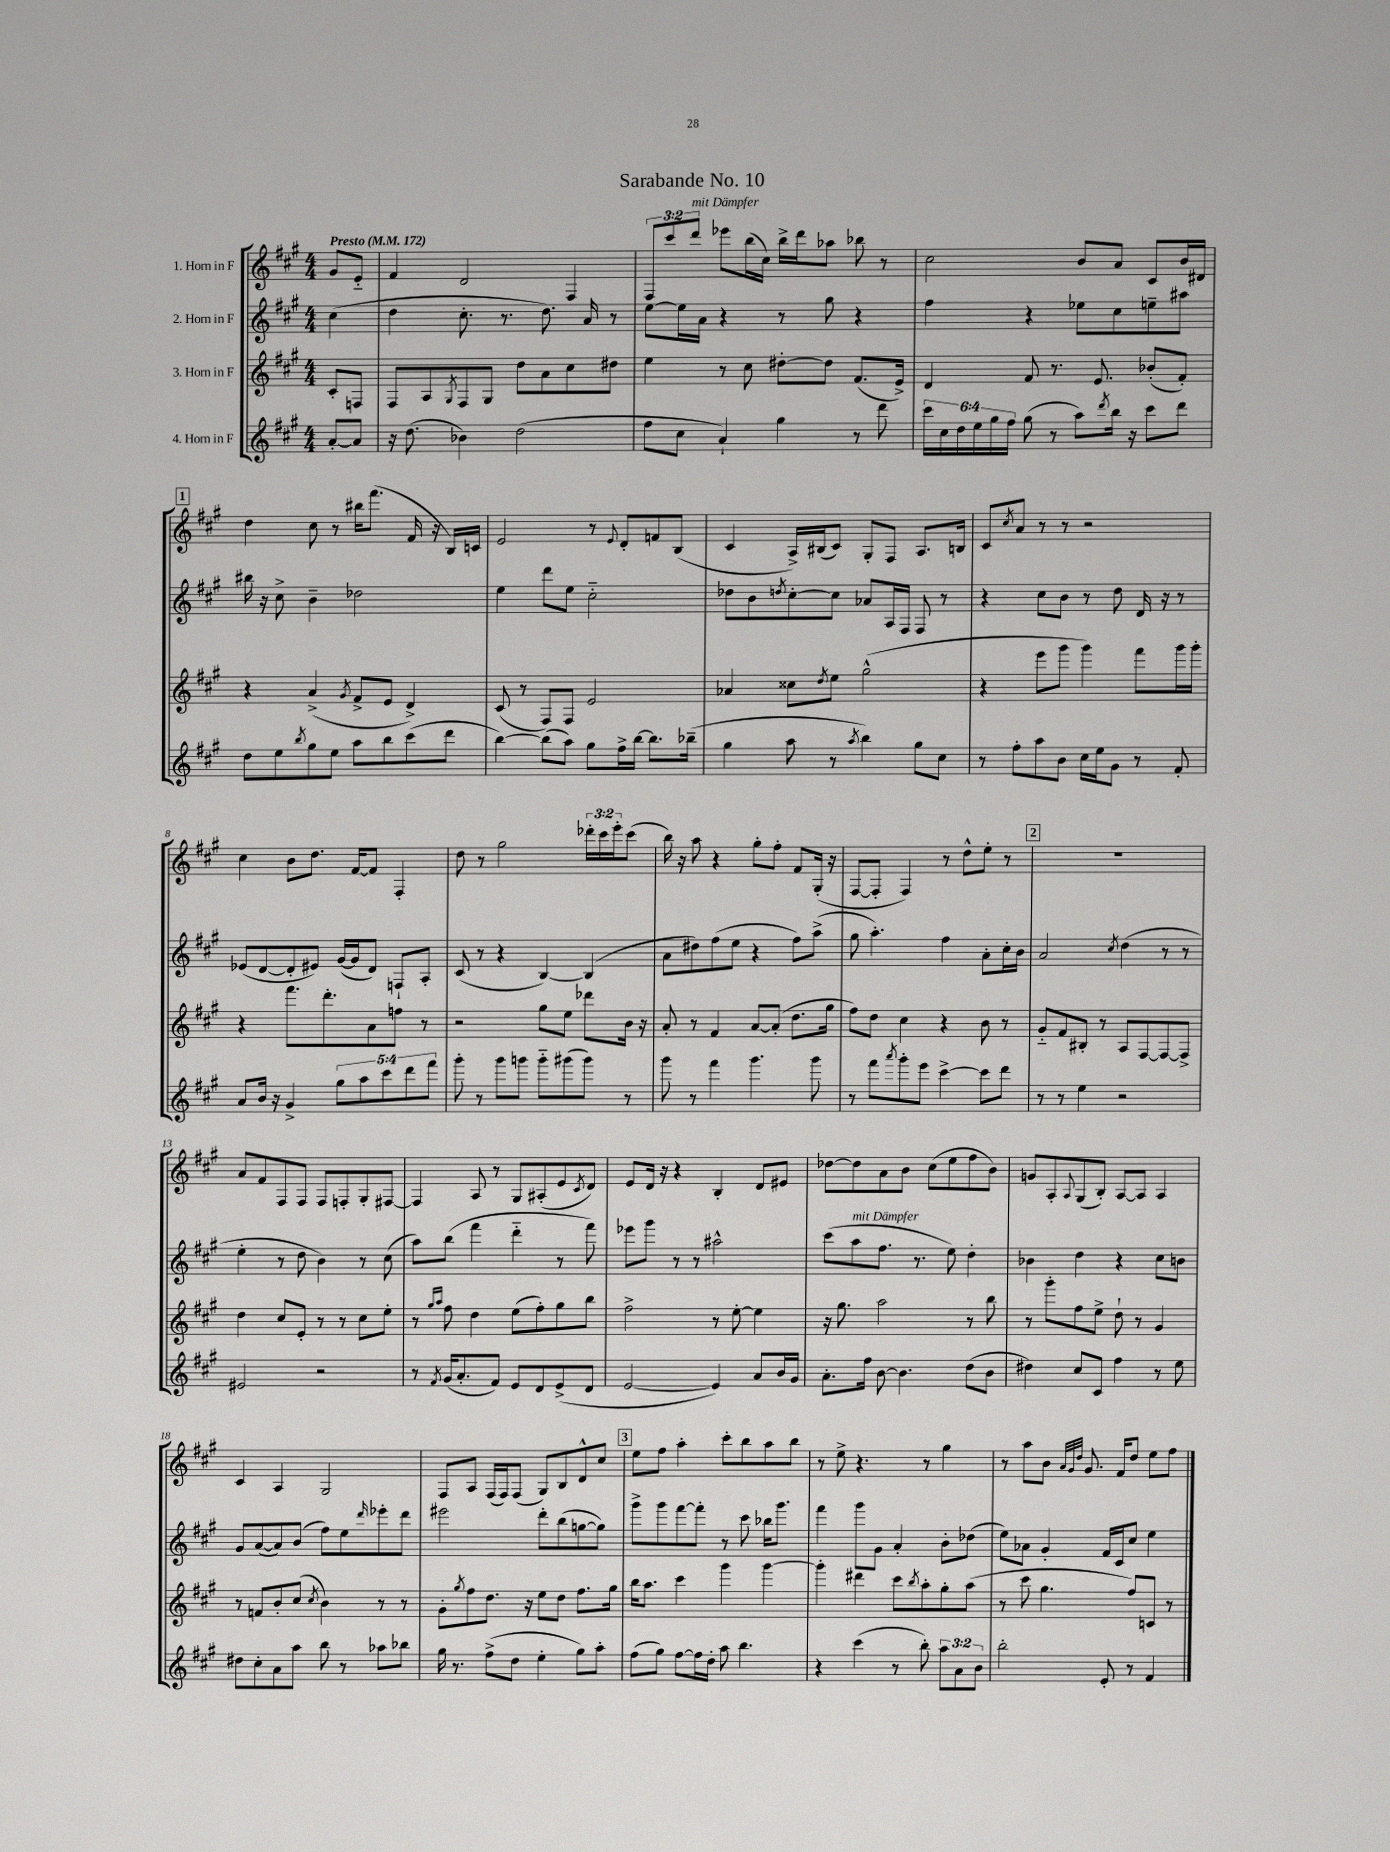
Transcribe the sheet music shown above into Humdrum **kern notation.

**kern	**kern	**kern	**kern
*staff4	*staff3	*staff2	*staff1
*clefG2	*clefG2	*clefG2	*clefG2
*k[f#c#g#]	*k[f#c#g#]	*k[f#c#g#]	*k[f#c#g#]
*M4/4	*M4/4	*M4/4	*M4/4
*MM172	*MM172	*MM172	*MM172
[8a'/L	8c#'/L	(4cc#\	8g#/L
8a/]J	8F/J	.	8e'~/J
=	=	=	=
16r	8F#/L	4dd\	4f#/
(8.dd\	.	.	.
.	8A/	.	.
.	8qG#/	.	.
4b-\)	8F#/	8.cc#'\	2d/
.	8G#/J	.	.
.	.	8.r	.
(2dd\	8dd\L	.	.
.	8a\	8.dd\)	.
.	8cc#\	.	4F#/
.	.	16a/	.
.	8dd#\J	8r	.
=	=	=	=
8ff#\L	4ee\	[8ee\L	12F#/L
.	.	.	12ccc#/
8cc#\J	.	16ee\]L	.
.	.	.	12ddd/J
.	.	16a\JJ	.
4a`/)	8r	4r	8eee-\L
.	8cc#\	.	(16bb\L
.	.	.	16cc#\JJ)
4gg#\	[8dd#'\L	8r	16bb^\LL
.	.	.	16ddd\J
.	8dd#\]J	8gg#\	8aa-\J
8r	(8.f#/L	4r	8bb-\
8ddd\	.	.	8r
.	16e^/Jk)	.	.
=	=	=	=
24ccc#\LL	4d/	4ff#\	2cc#\
24cc#\	.	.	.
24dd\	.	.	.
24ee\	.	.	.
24gg#\	.	.	.
24ff#\JJ	.	.	.
(8gg#\	8f#/	4r	.
8r	8.r	.	.
8aa\L)	.	8ee-\L	8b/L
.	8.e/	.	.
8qddd/	.	.	.
16bb\Jk	.	8cc#\	8a/J
16r	.	.	.
8ccc#\L	(8b-'/L	8ee~\	8c#/L
8ddd\J	8f#'/J)	8aa#\J	16b/L
.	.	.	16d#/JJ
=	=	=	=
8dd\L	4r	16bb#\	4dd\
.	.	16r	.
8ee\	.	8cc#^\	.
8qbb/	.	.	.
8gg#\	(4a^/	4b~\	8cc#\
8ee\J	.	.	8r
.	8qg#/	.	.
8aa\L	8f#^/L	2dd-\	16bb#\LK
.	.	.	(8.fff#\J
8bb\	8e/J	.	.
(8ccc#\	4d^/)	.	16f#/
.	.	.	16r
8ddd\J	.	.	16B/LL)
.	.	.	16c/JJ
=	=	=	=
[4bb\)	(8c#/	4ee\	2e/
.	8r	.	.
(8bb\]L	8F#/L)	8ddd\L	.
8aa\J)	8F#/J	8ee\J	.
8gg#\L	2e/	2cc#'~\	8r
.	.	.	8qqe/
16ff#^\L	.	.	8d'/L
[16bb\JJ	.	.	.
8.bb\]L	.	.	8f/
.	.	.	(8B/J
(16bb-~\Jk	.	.	.
=	=	=	=
4gg#\	4a-/	8dd-\L	4c#/
.	.	8b\	.
.	.	8qdd/	.
8aa\	8cc##\L	[8cc#'\	16A^/LL)
.	.	.	(16B#/J
.	8qdd/	.	.
8r	8ee\J	8cc#\]J	8c#/J)
8qaa/	.	.	.
4bb\)	(2gg#^^\	8a-/L	8G#'/L
.	.	16A/L	8F#/J
.	.	16F#/JJ	.
8gg#\L	.	8F#/	8.A/L
8cc#\J	.	8r	.
.	.	.	16B/Jk
=	=	=	=
8r	4r	4r	8c#/L
.	.	.	8qcc#/
8ff#'\L	.	.	8a/J
8aa\	8eee\L	8cc#\L	8r
8b\J	8ggg#\J	8b\J	8r
16cc#\LL	4ggg#\)	8r	2r
16ee\J	.	.	.
8g#\J	.	8dd\	.
8r	8fff#\L	16d/	.
.	.	16r	.
8f#'/	16ggg#\L	8r	.
.	16ggg#'\JJ	.	.
=	=	=	=
8a/L	4r	(8e-/L	4cc#\
16b/Jk	.	[8d/	.
16r	.	.	.
4g#^/	8.fff#\L	8d'/]	8b\L
.	.	8e#/J)	8.dd\J
.	8.ddd'\	.	.
10gg#\L	.	([16g#/LL	.
.	.	16g#/]J	[16f#/LK
10aa\	.	.	.
.	8a\	8d/J)	8f#/]J
10ccc#\	.	.	.
.	8ff\J	8F`/L	4F#'/
10ddd\	.	.	.
.	8r	8A'/J	.
10fff#\J	.	.	.
=	=	=	=
8ggg#'\	2r	(8c#/	8dd\
8r	.	8r	8r
8ggg#\L	.	4r	2gg#\
8ggg\J	.	.	.
8ggg'~\L	8gg#\L	[4B/)	.
(8ggg#\	8ee\J	.	.
8ggg#\J)	8ddd-\L	(4B/]	24ddd-'\LL
.	.	.	24ccc#\
.	.	.	24eee'\J
8r	16b\Jk	.	(8ccc#\J
.	16r	.	.
=	=	=	=
8ggg#\	8a'/	8a\L	16bb\)
.	.	.	16r
8r	8r	8dd#\)	8aa\
4fff#\	4f#/	(8ff#\	4r
.	.	8ee\J	.
4.ggg#\	[8a/L	4r	8gg#'\L
.	(8a'/]J	.	8ff#'\J
.	8.dd\L	8ff#\L)	8f#/L
8ggg#\	.	(8aa^\J	(16G#'/Jk
.	16gg#\Jk	.	16r
=	=	=	=
8r	8ff#\L)	8gg#\	[8F#/L
8fff#\L	8dd\J	4.aa'\)	8F#'/]J
8qaaa/	.	.	.
8ggg#'\	4cc#\	.	4F#/)
8eee\J	.	.	.
[4ccc#^\	4r	4ff#\	8r
.	.	.	8dd^^\L
8ccc#\]L	8b\	8a'\L	8ee'\J
8ddd\J	8r	16cc#'\L	8r
.	.	16b\JJ	.
=	=	=	=
8r	8g#'~/L	2a/	1r
8r	8f#/	.	.
4ee\	8B#'/J	.	.
.	8r	.	.
.	.	8qcc#/	.
2r	8A/L	(4dd\	.
.	[8F#/	.	.
.	8F#/_	8r	.
.	8F#^/]J	8r	.
=	=	=	=
2e#/	4dd\	4ee'\	8a/L
.	.	.	8f#/
.	8cc#/L	8r	8F#/
.	8e'/J	8dd\	8F#/J
2r	8r	4b\)	8F#/L
.	8r	.	8F'/
.	8cc#\L	8r	8G#'/
.	8ee'\J	(8cc#\	[8F#/J
=	=	=	=
8r	8r	8aa\L)	4F#/]
.	16qqgg#/LL	.	.
8qf#/	16qqaa/JJ	.	.
(16g#/LK	8ff#\	(8bb\J	.
8.a'/	.	.	.
.	4dd\	4fff#\	8A/
8f#/J)	.	.	8r
8e/L	(8ee\L	4ddd'~\	8G#/L
8d/	8ff#'\)	.	(8A#'/
(8e^/	8gg#\	8r	8e/
.	.	.	8qc#/
8d/J	8bb\J	8fff#\)	8d/J)
=	=	=	=
[2e/	2ff#^\	8eee-\L	8e/L
.	.	8ggg#\J	16d/Jk
.	.	.	16r
.	.	8r	4r
.	.	8r	.
4e/])	8r	2aa#^^\	4B'/
.	[8ee'\	.	.
8a/L	4ee\]	.	8d/L
16b/L	.	.	8e#/J
16g#/JJ	.	.	.
=	=	=	=
8.a'\L	16r	(8ccc#\L	[8dd-\L
.	8.gg#\	.	.
.	.	8aa\	8dd-\]
16ff#\Jk	.	.	.
[8b\	2aa\	8.ff#\J	8a\
4.b\]	.	.	8b\J
.	.	8.r	.
.	.	.	(8cc#\L
.	.	8ee\)	8ee\
(8dd\L	8r	4dd'\	8ff#\
8b\J	8bb\	.	8b\J)
=	=	=	=
4dd#\)	8r	4b-\	8g/L
.	8ggg#'\L	.	8A'/
.	.	.	8qqA/
8cc#/L	8ff#\	4dd\	(8G#/
8c#/J	8ee^\J	.	8B'/J)
4ff#\	8dd`\	4r	[8A/L
.	8r	.	8A/]J
8r	4g#/	8cc#\L	4A/
8ee\	.	8b\J	.
=	=	=	=
8dd#\L	8r	8g#/L	4c#/
8cc#'\	8f/L	([8a/	.
8a\	8b'/	8a/])	4A/
8aa\J	(8cc#/J	(8b/J	.
.	8qcc#/	.	.
8bb\	4b\)	8ff#\L)	2G#/
8r	.	8ee\	.
.	.	16qqddd/	.
8aa-\L	8r	8eee-'\	.
8bb-\J	8r	8ddd\J	.
=	=	=	=
16gg#\	8g#'\L	2eee#\	8F#/L
8.r	.	.	.
.	8qgg#/	.	.
.	8ff#\	.	8A/J
(8ff#^\L	8.dd\J	.	(16F#/LL
.	.	.	16F#/J)
8dd\J	.	.	(8F#/J
.	16r	.	.
4ee'\	8ee\L	8ddd'\L	8G#/L)
.	8dd\J	(8bb\	8B/
8gg#\L)	8.ff#\L	[8gg\	8d^^/
8aa'\J	.	8gg\]J)	8cc#/J
.	16gg#\Jk	.	.
=	=	=	=
(8ff#\L	16bb\LK	8ggg#^\L	8ee\L
.	8.aa\J	.	.
8gg#\J)	.	8ggg#\	8ff#\J
[8ff#\L	4ccc#\	[8fff#\	4aa'\
16ff#\]L	.	8fff#'\]J	.
16dd'\JJ	.	.	.
8aa\	4ggg#\	8r	8ccc#'\L
4.bb\	.	8ccc#\	8bb\
.	[4ggg#\	16bb-\LK	8aa\
.	.	8.ggg#\J	.
.	.	.	8bb\J
=	=	=	=
4r	4ggg#'\]	4fff#\	8r
.	.	.	8ee^\
(4ccc#\	4ddd#\	8ggg#\L	4.r
.	.	8g#\J	.
8r	8ccc#\L	4a'/	.
.	8qbb/	.	.
8bb'\)	8aa'\	.	8r
12aa\L	8gg#'\	8b'\L	4gg#\
12a\	.	.	.
.	(8aa\J	(8dd-\J	.
12b\J	.	.	.
=	=	=	=
2bb'\	8r	8ee\L)	8r
.	8ccc#\	8a-\J	8aa\L
.	4.gg#\	4g#'/	8b\J
.	.	.	32qqa/LLL
.	.	.	32qqg#/
.	.	.	32qqdd/JJJ
.	.	.	8.g#/
8e'/	.	16f#/LL	.
.	.	16c#/J	16f#/LK
8r	8ff#/L)	8cc#/J	8dd/J
4f#/	8c/J	4ee\	8ee\L
.	8r	.	8ff#\J
==	==	==	==
*-	*-	*-	*-
